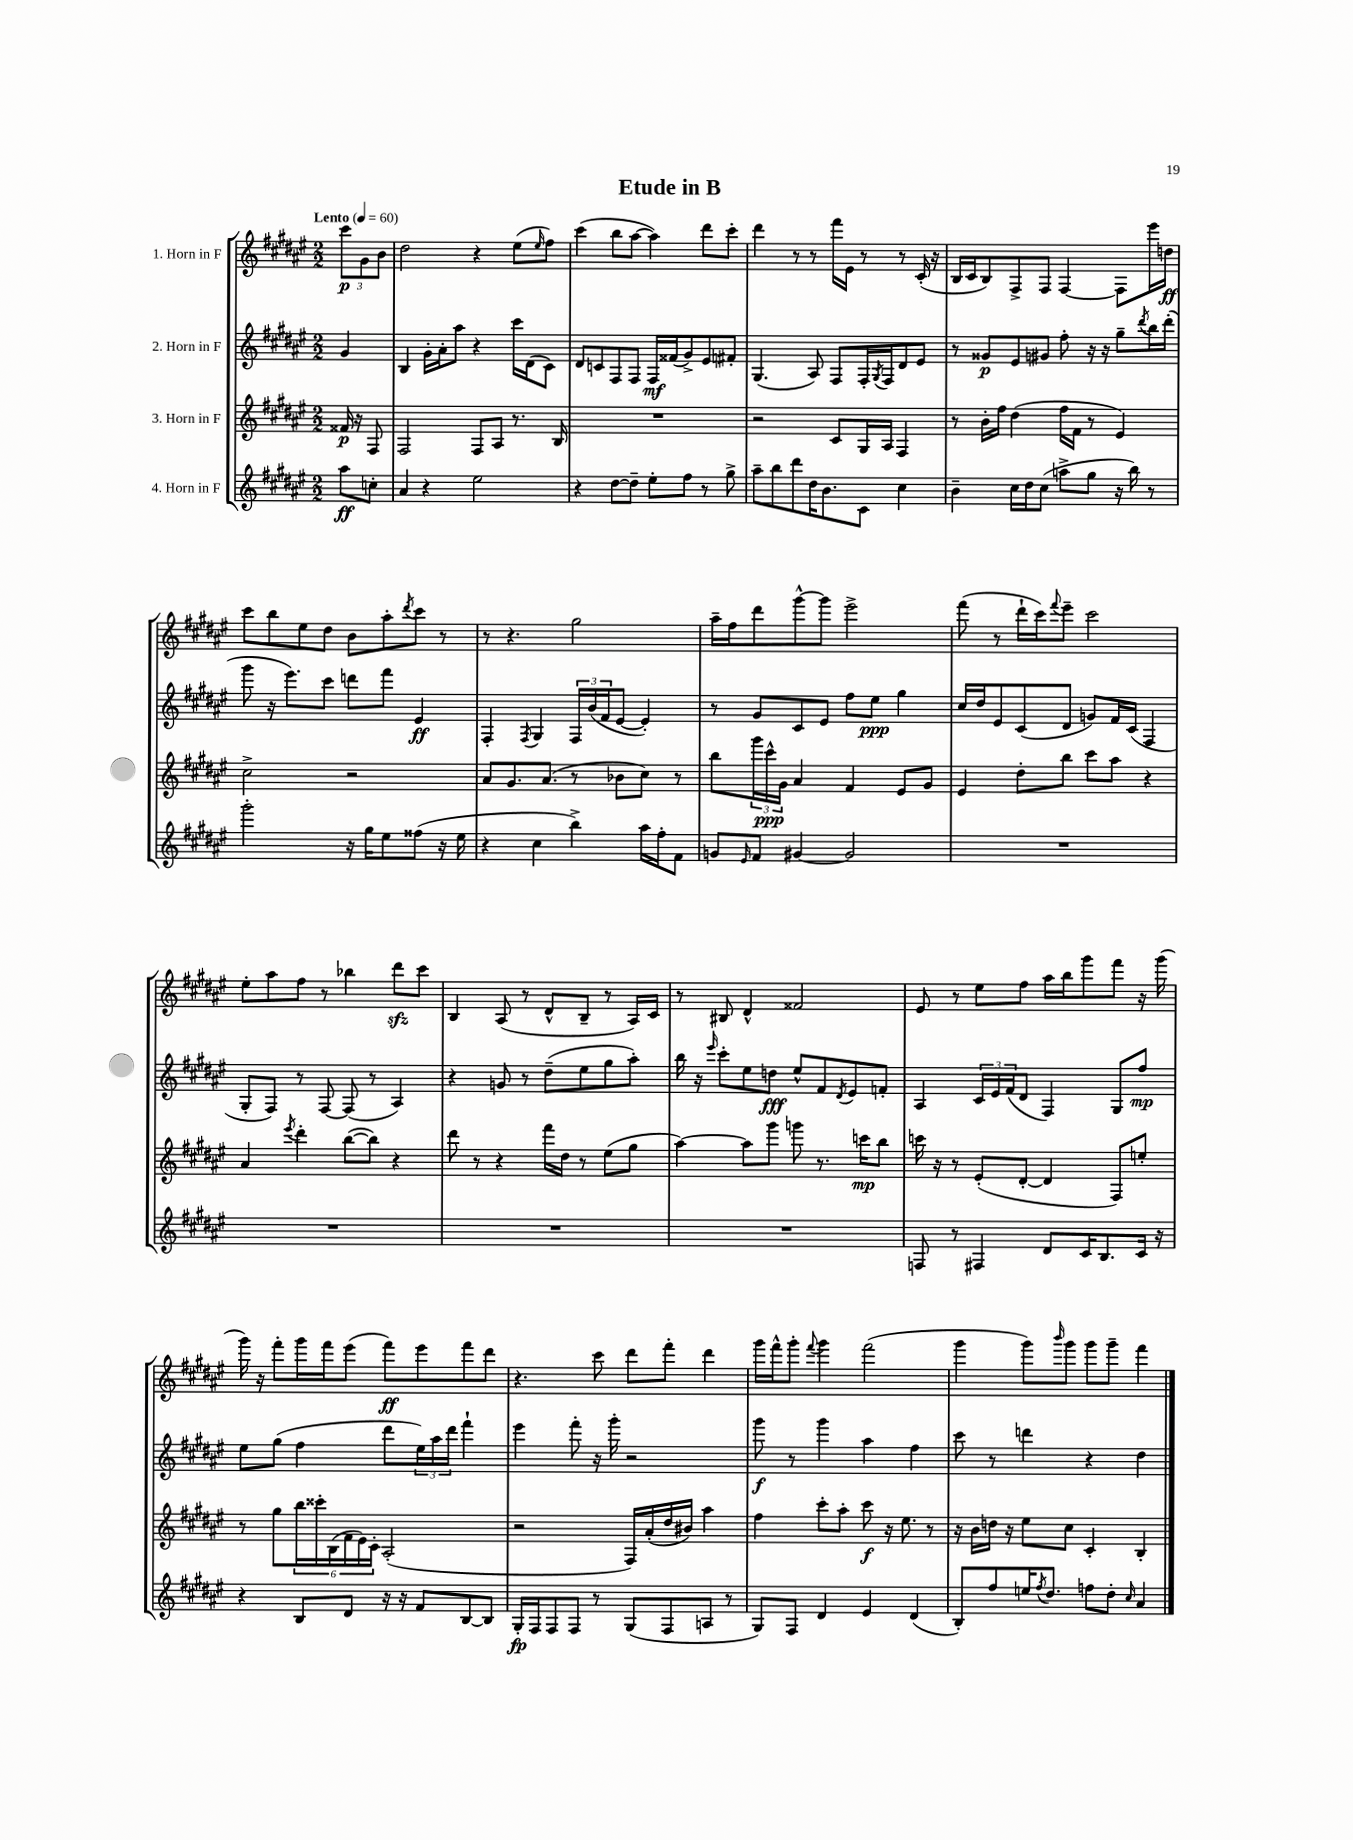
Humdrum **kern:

**kern	**dynam	**kern	**dynam	**kern	**dynam	**kern	**dynam
*part4	*part4	*part3	*part3	*part2	*part2	*part1	*part1
*staff4	*staff4	*staff3	*staff3	*staff2	*staff2	*staff1	*staff1
*I"4. Horn in F	*	*I"3. Horn in F	*	*I"2. Horn in F	*	*I"1. Horn in F	*
*clefG2	*	*clefG2	*	*clefG2	*	*clefG2	*
*k[f#c#g#d#a#e#]	*	*k[f#c#g#d#a#e#]	*	*k[f#c#g#d#a#e#]	*	*k[f#c#g#d#a#e#]	*
*M2/2	*	*M2/2	*	*M2/2	*	*M2/2	*
*MM60	*	*MM60	*	*MM60	*	*MM60	*
=	=	=	=	=	=	=	=
!	!	!	!	!	!	!LO:TX:a:B:t=Lento	!
8aa#\L	ff	16f##X/	p	4g#/	.	12ccc#\L	p
.	.	16r	.	.	.	.	.
.	.	.	.	.	.	12g#\	.
8ccn'\J	.	8F#/	.	.	.	.	.
.	.	.	.	.	.	12b\J	.
=1	=1	=1	=1	=1	=1	=1	=1
4a#/	.	2F#/	.	4B/	.	2dd#\	.
4r	.	.	.	16g#'\LL	.	.	.
.	.	.	.	16a#'\J	.	.	.
.	.	.	.	8aa#\J	.	.	.
2ee#\	.	8F#/L	.	4r	.	4r	.
.	.	8A#/J	.	.	.	.	.
.	.	8.r	.	16ccc#\LL	.	(8ee#\L	.
.	.	.	.	(16d#\J	.	.	.
.	.	.	.	.	.	16qqee#/	.
.	.	.	.	8c#\J)	.	8ff#\J)	.
.	.	16B/	.	.	.	.	.
=2	=2	=2	=2	=2	=2	=2	=2
4r	.	1r	.	8d#/L	.	(4ccc#\	.
.	.	.	.	8cn/	.	.	.
[8dd#\L	.	.	.	8F#/	.	8bb\L	.
8dd#~\J]	.	.	.	8F#/J	.	[8aa#\J	.
8ee#'\L	.	.	.	16F#/LL	mf	4aa#\])	.
.	.	.	.	(16f##X/J	.	.	.
8ff#\J	.	.	.	8g#^/)	.	.	.
8r	.	.	.	8e#/	.	8ddd#\L	.
8gg#^\	.	.	.	8f#X'/J	.	8ccc#'\J	.
=3	=3	=3	=3	=3	=3	=3	=3
8aa#~\L	.	2r	.	(4.G#/	.	4ddd#\	.
8bb\	.	.	.	.	.	.	.
8ddd#\	.	.	.	.	.	8r	.
16dd#\K	.	.	.	8A#/)	.	8r	.
8.b\	.	.	.	.	.	.	.
.	.	8c#/L	.	8F#/L	.	16fff#\LL	.
.	.	.	.	.	.	16e#\JJ	.
8c#\J	.	16G#/L	.	16F#'/L	.	8r	.
.	.	.	.	8qG#/	.	.	.
.	.	16A#/JJ	.	16F#/J	.	.	.
4cc#\	.	4F#/	.	8d#/	.	8r	.
.	.	.	.	8e#/J	.	(16c#'/	.
.	.	.	.	.	.	16r	.
=4	=4	=4	=4	=4	=4	=4	=4
4b~\	.	8r	.	8r	.	16B/LL	.
.	.	.	.	.	.	16c#/J	.
.	.	16b'\LL	.	8g##X/L	p	8B/)	.
.	.	16ff#\JJ	.	.	.	.	.
16cc#\LL	.	(4dd#\	.	8e#/	.	8F#^/	.
16dd#\J	.	.	.	.	.	.	.
(8cc#\J	.	.	.	8g#X/J	.	8F#/J	.
8aan^\L	.	16ff#\LL	.	8ff#'\	.	[4F#/	.
.	.	16f#\JJ	.	.	.	.	.
8gg#\J	.	8r	.	16r	.	.	.
.	.	.	.	16r	.	.	.
16r	.	4e#/)	.	8gg#~\L	.	8F#\L]	.
16bb\)	.	.	.	.	.	.	.
.	.	.	.	8qddd#/	.	.	.
8r	.	.	.	16bb\L	.	16eee#\L	.
.	.	.	.	(16ddd#'\JJ	.	16ddn\JJ	ff
!!LO:LB:g=z
=5	=5	=5	=5	=5	=5	=5	=5
2ggg#'\	.	2cc#^\	.	8ggg#\	.	8ccc#\L	.
.	.	.	.	16r	.	8bb\	.
.	.	.	.	8.eee#\L)	.	.	.
.	.	.	.	.	.	8ee#\	.
.	.	.	.	8ccc#\J	.	8dd#\J	.
16r	.	2r	.	8dddn\L	.	8b\L	.
16gg#\KL	.	.	.	.	.	.	.
8ee#\	.	.	.	8fff#\J	.	8aa#'\	.
.	.	.	.	.	.	8qddd#/	.
(8ff##X\J	.	.	.	4e#/	ff	8ccc#\J	.
16r	.	.	.	.	.	8r	.
16ee#\	.	.	.	.	.	.	.
=6	=6	=6	=6	=6	=6	=6	=6
4r	.	8a#/L	.	4F#'/	.	8r	.
.	.	8.g#/	.	.	.	4.r	.
.	.	.	.	8qF#/	.	.	.
4cc#\	.	.	.	4G#/	.	.	.
.	.	(8.a#/J	.	.	.	.	.
4bb^\)	.	8r	.	24F#/LL	.	2gg#\	.
.	.	.	.	(24b/	.	.	.
.	.	.	.	24f#/J	.	.	.
.	.	8b-X\L	.	[8e#/J	.	.	.
16aa#\LL	.	8cc#\J)	.	4e#'/])	.	.	.
16ff#'\J	.	.	.	.	.	.	.
8f#\J	.	8r	.	.	.	.	.
=7	=7	=7	=7	=7	=7	=7	=7
8gn/L	.	8bb\L	.	8r	.	16aa#~\LL	.
.	.	.	.	.	.	16ff#\J	.
16qqe#/	.	.	.	.	.	.	.
8f#/J	.	24ggg#\L	.	8g#/L	.	8ddd#\	.
.	.	24ccc#^^\	ppp	.	.	.	.
.	.	24g#\JJ	.	.	.	.	.
[4g#X/	.	4a#/	.	8c#/	.	[8ggg#^^\	.
.	.	.	.	8e#/J	.	8ggg#\J]	.
2g#/]	.	4f#/	.	8ff#\L	.	2eee#^\	.
.	.	.	.	8ee#\J	ppp	.	.
.	.	8e#/L	.	4gg#\	.	.	.
.	.	8g#/J	.	.	.	.	.
=8	=8	=8	=8	=8	=8	=8	=8
1r	.	4e#/	.	16cc#/LL	.	(8fff#\	.
.	.	.	.	16dd#/J	.	.	.
.	.	.	.	8e#/	.	8r	.
.	.	8dd#'\L	.	(8c#/	.	16ddd#`\LL	.
.	.	.	.	.	.	16ccc#\J)	.
.	.	.	.	.	.	8qqfff#/	.
.	.	8bb\J	.	8d#/J	.	8eee#~\J	.
.	.	8ccc#\L	.	8gn/L)	.	2ccc#\	.
.	.	8aa#\J	.	16f#/L	.	.	.
.	.	.	.	(16c#/JJ	.	.	.
.	.	4r	.	4F#/	.	.	.
!!LO:LB:g=z
=9	=9	=9	=9	=9	=9	=9	=9
1r	.	4a#/	.	8G#'/L	.	8ee#'\L	.
.	.	.	.	8F#/J)	.	8aa#\	.
.	.	8qeee#/	.	.	.	.	.
.	.	4ddd#'\	.	8r	.	8ff#\J	.
.	.	.	.	[8F#/	.	8r	.
.	.	([8bb\L	.	(8F#/]	.	4bb-X\	.
.	.	8bb\J])	.	8r	.	.	.
.	.	4r	.	4A#/)	.	8ddd#zz\L	.
.	.	.	.	.	.	8ccc#\J	.
=10	=10	=10	=10	=10	=10	=10	=10
1r	.	8ddd#\	.	4r	.	4B/	.
.	.	8r	.	.	.	.	.
.	.	4r	.	8gn/	.	(8A#/	.
.	.	.	.	8r	.	8r	.
.	.	16fff#\LL	.	(8dd#~\L	.	8d#^^/L	.
.	.	16dd#\JJ	.	.	.	.	.
.	.	8r	.	8ee#\	.	8B~/J	.
.	.	(8ee#\L	.	8gg#\	.	8r	.
.	.	8gg#\J	.	8aa#'\J)	.	16A#/LL)	.
.	.	.	.	.	.	16c#/JJ	.
=11	=11	=11	=11	=11	=11	=11	=11
1r	.	[4aa#\)	.	16bb\	.	8r	.
.	.	.	.	16r	.	.	.
.	.	.	.	16qqeee#/	.	.	.
.	.	.	.	8ccc#'\L	.	8B#X/	.
.	.	8aa#\L]	.	8ee#\	.	4d#^^/	.
.	.	8ggg#\J	.	8ddn\J	fff	.	.
.	.	8gggn\	.	8ee#^^/L	.	2f##X/	.
.	.	8.r	.	8f#/	.	.	.
.	.	.	.	8qd#/	.	.	.
.	.	.	.	8e#/	.	.	.
.	.	16cccn\KL	mp	.	.	.	.
.	.	8bb\J	.	8fn'/J	.	.	.
=12	=12	=12	=12	=12	=12	=12	=12
8Fn/	.	16cccn\	.	4A#/	.	8e#/	.
.	.	16r	.	.	.	.	.
8r	.	8r	.	.	.	8r	.
4F#X/	.	(8e#'/L	.	24c#/LL	.	8ee#\L	.
.	.	.	.	24e#/	.	.	.
.	.	.	.	(24f#/J	.	.	.
.	.	[8d#'/J	.	8d#/J	.	8ff#\J	.
8d#/L	.	4d#/]	.	4F#/)	.	16aa#\LL	.
.	.	.	.	.	.	16bb\J	.
16c#/K	.	.	.	.	.	8ggg#\	.
8.B/	.	.	.	.	.	.	.
.	.	8F#/L)	.	8G#/L	.	8fff#\J	.
16c#/Jk	.	8een'/J	.	8ff#/J	mp	16r	.
16r	.	.	.	.	.	(16ggg#\	.
!!LO:LB:g=z
=13	=13	=13	=13	=13	=13	=13	=13
4r	.	8r	.	8ee#\L	.	16ggg#\)	.
.	.	.	.	.	.	16r	.
.	.	8gg#\L	.	(8gg#\J	.	8fff#'\L	.
8B/L	.	24bb\L	.	4ff#\	.	16ggg#\L	.
.	.	24ccc##X'\	.	.	.	.	.
.	.	.	.	.	.	16fff#\J	.
.	.	(24B\	.	.	.	.	.
8d#/J	.	24f#\	.	.	.	(8eee#\J	.
.	.	24e#\)	.	.	.	.	.
.	.	24c#'\JJ	.	.	.	.	.
16r	.	(2A#'/	.	8ddd#\L	.	8fff#\L)	ff
16r	.	.	.	.	.	.	.
8f#/L	.	.	.	24ee#\L)	.	8eee#\	.
.	.	.	.	24aa#\	.	.	.
.	.	.	.	24ddd#\JJ	.	.	.
[8B/	.	.	.	4fff#`\	.	8fff#\	.
8B/J]	.	.	.	.	.	8ddd#\J	.
=14	=14	=14	=14	=14	=14	=14	=14
16G#'/LL	fp	2r	.	4eee#\	.	4.r	.
16F#/J	.	.	.	.	.	.	.
8F#/	.	.	.	.	.	.	.
8F#/J	.	.	.	8fff#'\	.	.	.
8r	.	.	.	16r	.	8ccc#\	.
.	.	.	.	16ggg#'\	.	.	.
(8G#/L	.	16F#/LL)	.	2r	.	8ddd#\L	.
.	.	(16a#'/	.	.	.	.	.
8F#/	.	16dd#/	.	.	.	8fff#'\J	.
.	.	16b#X/JJ)	.	.	.	.	.
8An/J	.	4aa#\	.	.	.	4ddd#\	.
8r	.	.	.	.	.	.	.
=15	=15	=15	=15	=15	=15	=15	=15
8G#/L)	.	4ff#\	.	8ggg#\	f	16ggg#\LL	.
.	.	.	.	.	.	16fff#^^\J	.
8F#/J	.	.	.	8r	.	8ggg#'\J	.
.	.	.	.	.	.	8qqfff#/	.
4d#/	.	8ccc#'\L	.	4ggg#\	.	4ggg#\	.
.	.	8aa#'\J	.	.	.	.	.
4e#/	.	8ccc#\	f	4aa#\	.	(2fff#\	.
.	.	16r	.	.	.	.	.
.	.	8.ee#\	.	.	.	.	.
(4d#/	.	.	.	4ff#\	.	.	.
.	.	8r	.	.	.	.	.
=16	=16	=16	=16	=16	=16	=16	=16
8B'/L)	.	16r	.	8ccc#\	.	4ggg#\	.
.	.	16b\LL	.	.	.	.	.
8ff#/	.	16ddn\JJ	.	8r	.	.	.
.	.	16r	.	.	.	.	.
16een/K	.	8ee#\L	.	4dddn\	.	8ggg#\L)	.
8qff#/	.	.	.	.	.	.	.
8.dd#/J	.	.	.	.	.	.	.
.	.	.	.	.	.	16qqbbb/	.
.	.	8cc#\J	.	.	.	8ggg#\J	.
8ffn\L	.	4c#'/	.	4r	.	8ggg#\L	.
8dd#'\J	.	.	.	.	.	8ggg#~\J	.
16qqcc#/	.	.	.	.	.	.	.
4a#/	.	4B'/	.	4dd#\	.	4fff#\	.
==	==	==	==	==	==	==	==
*-	*-	*-	*-	*-	*-	*-	*-
